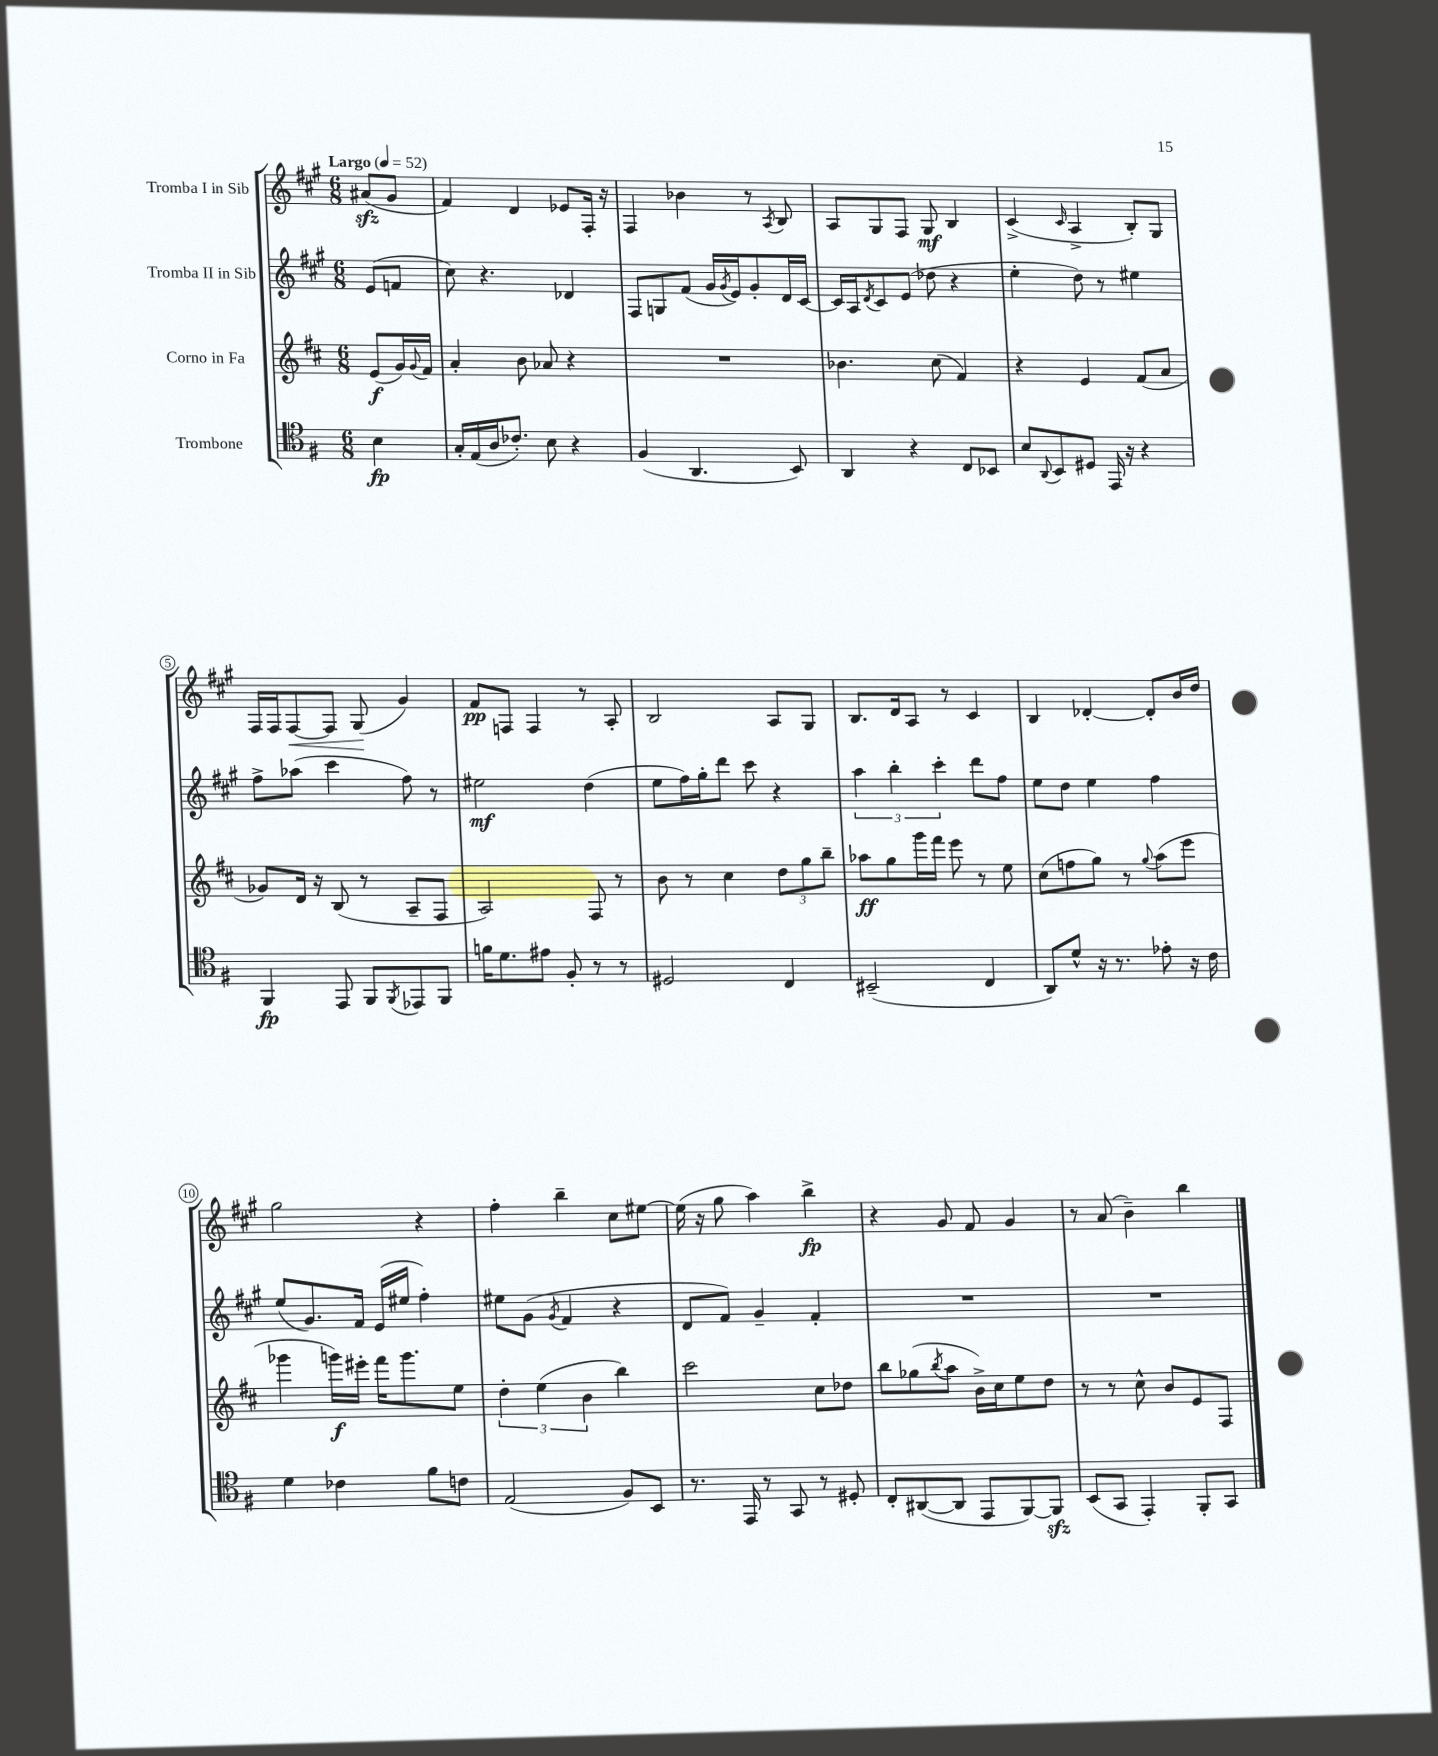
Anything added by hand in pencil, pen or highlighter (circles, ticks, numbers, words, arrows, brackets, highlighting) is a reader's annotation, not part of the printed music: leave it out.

**kern	**dynam	**kern	**dynam	**kern	**dynam	**kern	**dynam
*part4	*part4	*part3	*part3	*part2	*part2	*part1	*part1
*staff4	*staff4	*staff3	*staff3	*staff2	*staff2	*staff1	*staff1
*I"Trombone	*	*I"Corno in Fa	*	*I"Tromba II in Sib	*	*I"Tromba I in Sib	*
*clefC4	*	*clefG2	*	*clefG2	*	*clefG2	*
*k[f#]	*	*k[f#c#]	*	*k[f#c#g#]	*	*k[f#c#g#]	*
*M6/8	*	*M6/8	*	*M6/8	*	*M6/8	*
*MM52	*	*MM52	*	*MM52	*	*MM52	*
=	=	=	=	=	=	=	=
!	!	!	!	!	!	!LO:TX:a:B:t=Largo	!
4B\	fp	(8e/L	f	(8e/L	.	(8a#Xzz/L	.
.	.	16g/L)	.	8fn/J	.	8g#/J	.
.	.	8qqg/	.	.	.	.	.
.	.	16f#/JJ	.	.	.	.	.
=1	=1	=1	=1	=1	=1	=1	=1
16G'/LL	.	4a'/	.	8cc#\)	.	4f#/)	.
(16E/	.	.	.	.	.	.	.
16A/J	.	.	.	4.r	.	.	.
8.c-X'/J)	.	.	.	.	.	.	.
.	.	8b\	.	.	.	4d/	.
8B\	.	8a-X/	.	.	.	.	.
4r	.	4r	.	4d-X/	.	8e-X/L	.
.	.	.	.	.	.	16F#'/Jk	.
.	.	.	.	.	.	16r	.
=2	=2	=2	=2	=2	=2	=2	=2
(4F#/	.	2.r	.	8F#/L	.	4F#/	.
.	.	.	.	8Gn/	.	.	.
4.AA/	.	.	.	(8f#/J	.	4b-X\	.
.	.	.	.	16g#/LL	.	.	.
.	.	.	.	8qg#/	.	.	.
.	.	.	.	16e/J)	.	.	.
.	.	.	.	8g#'/	.	8r	.
.	.	.	.	.	.	8qA/	.
8BB/)	.	.	.	16d/L	.	8B/	.
.	.	.	.	[16c#/JJ	.	.	.
=3	=3	=3	=3	=3	=3	=3	=3
4AA/	.	4.b-X\	.	16c#/LL]	.	8A/L	.
.	.	.	.	16A/J	.	.	.
.	.	.	.	8qd/	.	.	.
.	.	.	.	8c#/	.	8G#/	.
4r	.	.	.	(8e/J	.	8F#/J	.
.	.	(8cc#\	.	8dd-X\	.	8G#/	mf
8C/L	.	4f#/)	.	4r	.	4B/	.
8BB-X/J	.	.	.	.	.	.	.
=4	=4	=4	=4	=4	=4	=4	=4
8B/L	.	4r	.	4ee'\	.	(4c#^/	.
8qqAA/	.	.	.	.	.	.	.
8BB/	.	.	.	.	.	.	.
.	.	.	.	.	.	16qqc#/	.
8D#X/J	.	4e/	.	8dd\)	.	4A^/	.
16EE/	.	.	.	8r	.	.	.
16r	.	.	.	.	.	.	.
4r	.	(8f#/L	.	4ee#X\	.	8B'/L)	.
.	.	8a/J	.	.	.	8G#/J	.
!!LO:LB:g=z
=5	=5	=5	=5	=5	=5	=5	=5
4FF#/	fp	8g-X/L)	.	8ff#^\L	.	16F#/LL	.
.	.	.	.	.	.	16F#/J	.
!	!	!	!	!	!	!	!LO:HP:b
.	.	16d/Jk	.	(8aa-X\J	.	[8F#/	<
.	.	16r	.	.	.	.	.
8EE/	.	(8B/	.	4ccc#\	.	8F#/J]	.
8FF#/L	.	8r	.	.	.	(8G#/	.
8qFF#/	.	.	.	.	.	.	.
8EE-X/	.	8A~/L	.	8ff#\)	.	4g#/)	[
8FF#/J	.	8F#/J	.	8r	.	.	.
=6	=6	=6	=6	=6	=6	=6	=6
16fn\KL	.	2A/)	.	2ee#X\	mf	8f#/L	pp
8.d\	.	.	.	.	.	.	.
.	.	.	.	.	.	8Fn/J	.
8e#X\J	.	.	.	.	.	4F/	.
8F#'/	.	.	.	.	.	.	.
8r	.	8F#/	.	(4dd\	.	8r	.
8r	.	8r	.	.	.	8A'/	.
=7	=7	=7	=7	=7	=7	=7	=7
2D#X/	.	8b\	.	8ee\L	.	2B/	.
.	.	8r	.	16ff#\L)	.	.	.
.	.	.	.	16gg#'\J	.	.	.
.	.	4cc#\	.	8ddd\J	.	.	.
.	.	.	.	8ccc#\	.	.	.
4C/	.	12dd\L	.	4r	.	8A/L	.
.	.	12gg\	.	.	.	.	.
.	.	.	.	.	.	8G#/J	.
.	.	12bb~\J	.	.	.	.	.
=8	=8	=8	=8	=8	=8	=8	=8
(2BB#X~/	.	8aa-X\L	ff	6aa\	.	8.B/L	.
.	.	8gg\	.	.	.	.	.
.	.	.	.	6bb'\	.	.	.
.	.	.	.	.	.	16d/k	.
.	.	16ggg\L	.	.	.	8A/J	.
.	.	16fff#\JJ	.	.	.	.	.
.	.	.	.	6ccc#'\	.	.	.
.	.	8eee\	.	.	.	8r	.
4C/	.	8r	.	8ddd\L	.	4c#/	.
.	.	8ee\	.	8ff#\J	.	.	.
=9	=9	=9	=9	=9	=9	=9	=9
8AA/L)	.	(8cc#\L	.	8ee\L	.	4B/	.
8d^^/J	.	8ffn\	.	8dd\J	.	.	.
16r	.	8gg\J)	.	4ee\	.	[4d-X'/	.
8.r	.	.	.	.	.	.	.
.	.	8r	.	.	.	.	.
.	.	8qqgg/	.	.	.	.	.
8e-X'\	.	(8aa\L	.	4ff#\	.	8d-'/L]	.
16r	.	8eee\J	.	.	.	16b/L	.
16c\	.	.	.	.	.	16dd/JJ	.
!!LO:LB:g=z
=10	=10	=10	=10	=10	=10	=10	=10
4d\	.	4ggg-X\	.	(8ee/L	.	2gg#\	.
.	.	.	.	8.g#/)	.	.	.
4c-X\	.	16gggn\LL)	f	.	.	.	.
.	.	16eee#X'\JJ	.	16f#/Jk	.	.	.
.	.	16fff#\KL	.	(16e/LL	.	.	.
.	.	8.ggg\	.	16ee#X/JJ	.	.	.
8f#\L	.	.	.	4ff#'\)	.	4r	.
8cn\J	.	8ee\J	.	.	.	.	.
=11	=11	=11	=11	=11	=11	=11	=11
(2E/	.	6dd'\	.	8ee#X\L	.	4ff#'\	.
.	.	.	.	(8g#\J	.	.	.
.	.	(6ee\	.	.	.	.	.
.	.	.	.	8qg#/	.	.	.
.	.	.	.	4f#/	.	4bb~\	.
.	.	6b\	.	.	.	.	.
8F#/L)	.	4bb\)	.	4r	.	8cc#\L	.
8BB/J	.	.	.	.	.	[8ee#X\J	.
=12	=12	=12	=12	=12	=12	=12	=12
8.r	.	2ccc#\	.	8d/L	.	(16ee#\]	.
.	.	.	.	.	.	16r	.
.	.	.	.	8f#/J)	.	8gg#\	.
16EE/	.	.	.	.	.	.	.
8r	.	.	.	4g#~/	.	4aa\)	.
8GG/	.	.	.	.	.	.	.
8r	.	8cc#\L	.	4f#'/	.	4bb^\	fp
8D#X'/	.	8dd-X\J	.	.	.	.	.
=13	=13	=13	=13	=13	=13	=13	=13
8C'/L	.	8bb\L	.	2.r	.	4r	.
([8AA#X/	.	(8gg-X\	.	.	.	.	.
.	.	8qbb/	.	.	.	.	.
8AA#/J]	.	8aa\J	.	.	.	8g#/	.
8EE/L	.	16b^\LL)	.	.	.	8f#/	.
.	.	16cc#\J	.	.	.	.	.
[8FF#/)	.	8ee\	.	.	.	4g#/	.
8FF#zz/J]	.	8dd\J	.	.	.	.	.
=14	=14	=14	=14	=14	=14	=14	=14
(8BB/L	.	8r	.	2.r	.	8r	.
8GG/J	.	8r	.	.	.	(8a/	.
4EE'/)	.	8cc#^^\	.	.	.	4b~\)	.
.	.	8b/L	.	.	.	.	.
8FF#'/L	.	8e/	.	.	.	4bb\	.
8GG/J	.	8F#/J	.	.	.	.	.
==	==	==	==	==	==	==	==
*-	*-	*-	*-	*-	*-	*-	*-
